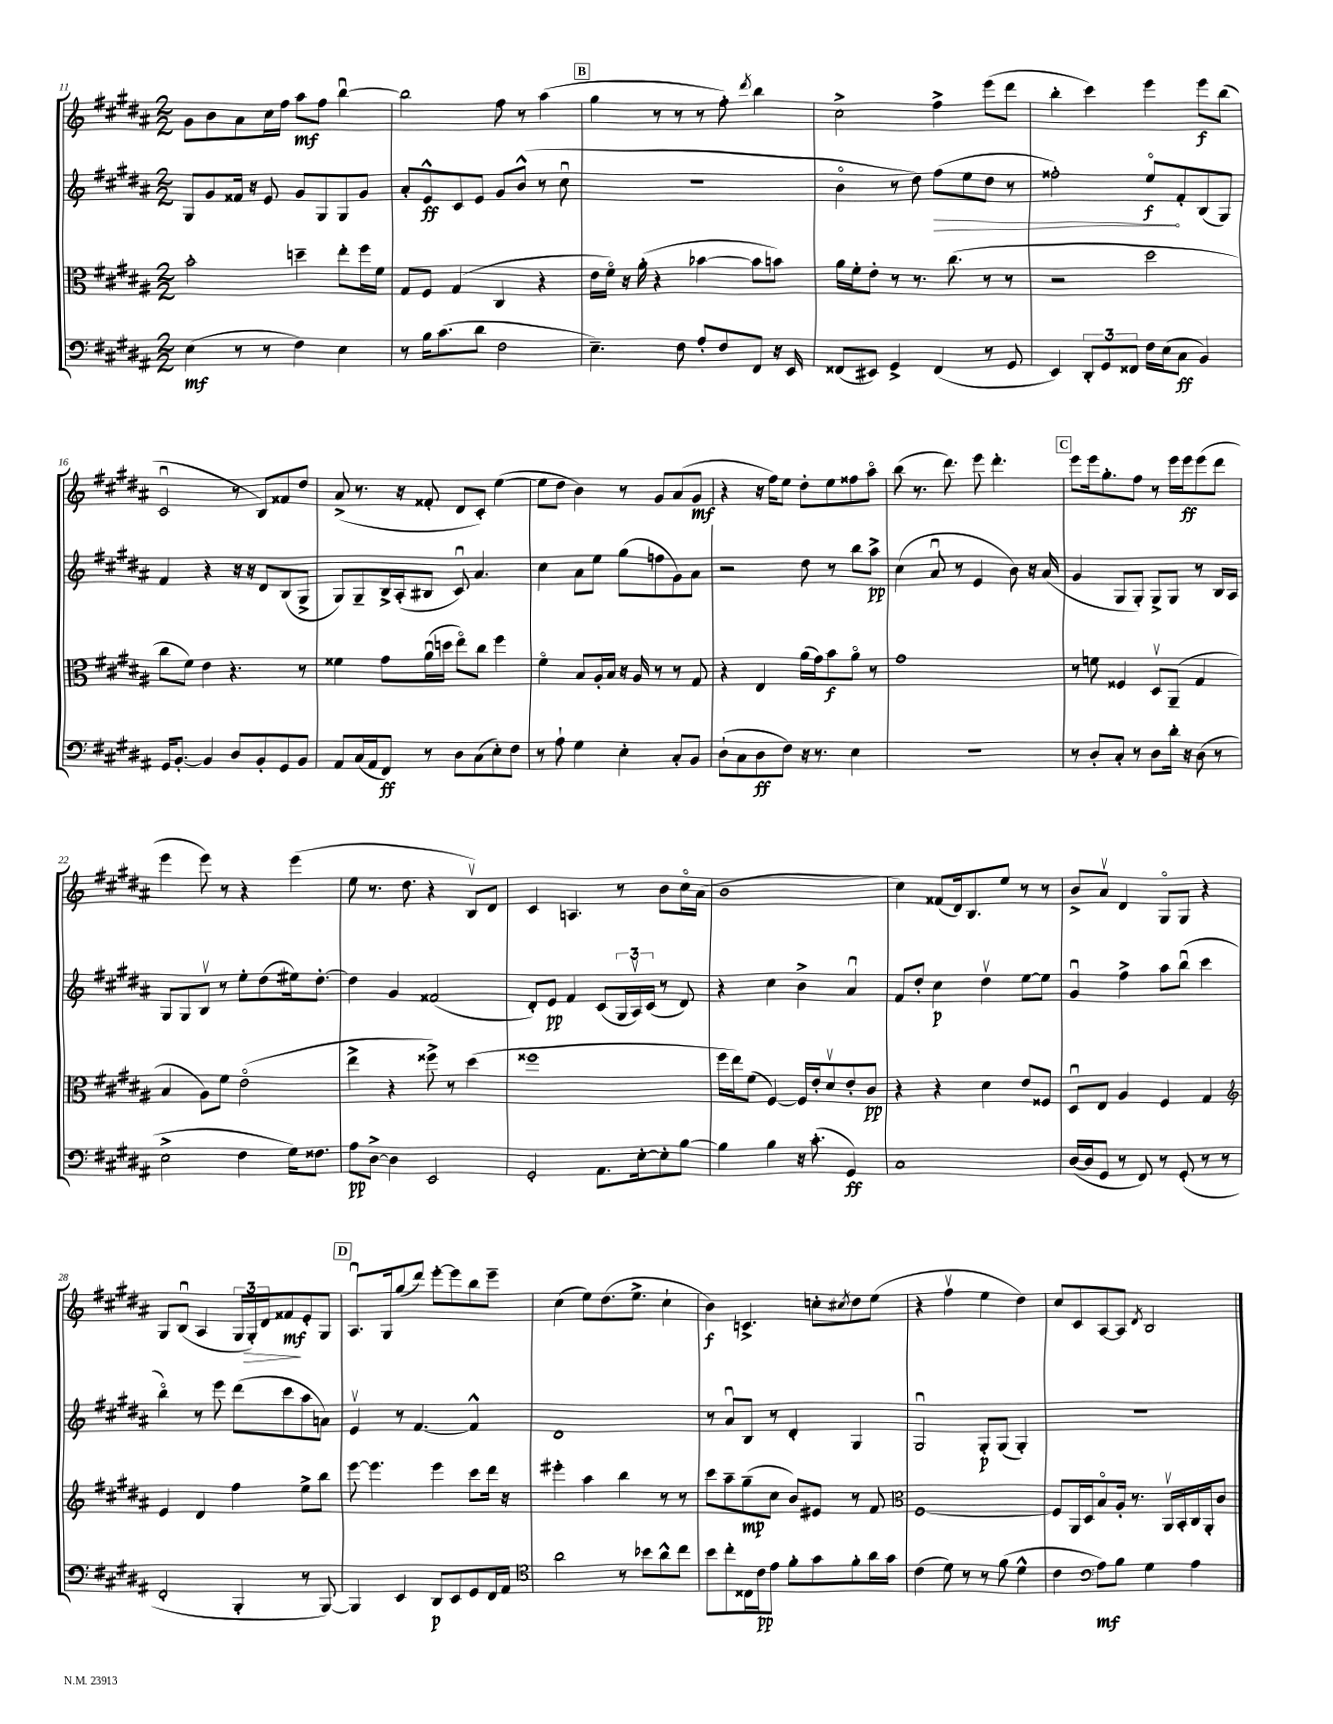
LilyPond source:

<<
\new StaffGroup <<
\new Staff = "s0" {
    \clef treble \key b \major \numericTimeSignature \time 2/2
    gis'8 b'8 ais'8 cis''16 fis''16 ais''8\mf fis''8 b''4~\downbow |
    b''2 fis''8 r8 ais''4( |
    \mark \markup { \box "B" } gis''4 r8 r8 r8 fis''8-.) \acciaccatura { dis'''8 } b''4 |
    cis''2-> fis''4-> e'''8( dis'''8 |
    b''4-. cis'''4) e'''4 e'''8\f b''8( |
    cis'2\downbow r8 b8) fisis'8 dis''8 |
    ais'8->( r8. r16 fisis'8-. dis'8 cis'8-.) e''4~( |
    e''8 dis''8 b'4) r8 gis'8 ais'8( gis'8\mf |
    r4 r16 fis''16) e''8 dis''8-. e''8 fisis''8 ais''8\flageolet |
    b''8( r8. dis'''8.) e'''8 dis'''4.-. |
    \mark \markup { \box "C" } e'''8 e'''16 gis''8.-. fis''8 r8 e'''16 e'''16\ff e'''8( dis'''8 |
    e'''4 e'''8) r8 r4 e'''4( |
    e''8 r8. dis''8. r4 b8\upbow) dis'8 |
    cis'4 a4. r8 b'8 cis''16\flageolet ais'16( |
    b'1 |
    cis''4) fisis'8( dis'16) b8. e''8 r8 r8 |
    b'8-> ais'8\upbow dis'4 gis8\flageolet gis8 r4 |
    gis8 b8\downbow( ais4 \tuplet 3/2 { gis16 gis16-.\>) dis'16 } fisis'8\mf\! e'8-. gis8 |
    \mark \markup { \box "D" } ais8.\downbow gis16 gis''8( dis'''8) e'''8~-. e'''8 b''8 e'''8-- |
    cis''4( e''8) dis''8.( e''8.-> cis''4-! |
    b'4\f) c'4.-> c''8-. \acciaccatura { cis''8 } dis''8 e''8( |
    r4 fis''4\upbow e''4 dis''4) |
    cis''8 cis'8 ais8~ ais8 \acciaccatura { dis'8 } b2 \bar "|." |
}
\new Staff = "s1" {
    \clef treble \key b \major \numericTimeSignature \time 2/2
    gis8 gis'8 fisis'16 r16 e'8 gis'8 gis8 gis8 gis'8 |
    ais'8-. e'8-^\ff cis'8 e'8 gis'8 b'8-^( r8 cis''8\downbow |
    \mark \markup { \box "B" } R1 |
    b'4\flageolet r8 dis''8) \once \override Hairpin.circled-tip = ##t fis''8\>( e''8 dis''8 r8 |
    fisis''2-.) e''8\flageolet\f\! fis'8-. b8( gis8) |
    fis'4 r4 r16 r16 dis'8 b8( gis8-> |
    gis8) gis8-- b16-> ais16-.( bis8 cis'8\downbow) ais'4. |
    cis''4 ais'8 e''8 gis''8( f''8 gis'8) ais'8 |
    r2 dis''8 r8 b''8 ais''8->\pp |
    cis''4( ais'8\downbow r8 e'4 b'8) r16 ais'16( |
    \mark \markup { \box "C" } gis'4 gis8 gis8-.) gis8-> gis8 r8 b16 ais16 |
    gis8 gis8 b8\upbow r8 e''8-. dis''8( eis''16) dis''8.~-. |
    dis''4 gis'4 fisis'2( |
    dis'8-.) e'8\pp fis'4 cis'8( \tuplet 3/2 { gis16 ais16\upbow) cis'16( } r8 dis'8) |
    r4 cis''4 b'4-> ais'4\downbow |
    fis'8 dis''8-. cis''4\p dis''4\upbow e''8~ e''8 |
    gis'4\downbow fis''4-> ais''8 b''8\downbow( cis'''4 |
    b''4\flageolet) r8 e'''8 dis'''8( cis'''8 ais''8 a'8) |
    \mark \markup { \box "D" } e'4\upbow r8 fis'4.~ fis'4-^ |
    dis'1 |
    r8 ais'8\downbow b8 r8 dis'4-. gis4 |
    gis2\downbow gis8-.\p gis8( gis4-.) |
    R1 \bar "|." |
}
\new Staff = "s2" {
    \clef alto \key b \major \numericTimeSignature \time 2/2
    b'2-. d''4-- e''8-. fis''16 fis'16 |
    gis8 fis8 gis4( cis4 r4 |
    \mark \markup { \box "B" } e'16 fis'16\flageolet) r16 ais'16-.( r4 bes'4~ bes'8 b'8) |
    ais'16 fis'16-. e'8-. r8 r8. cis''8.( r8 r8 |
    r2 dis''2 |
    cis''8 fis'8) e'4 r4. r8 |
    fisis'4 gis'8 ais'16\downbow( d''16 e''8\flageolet) cis''8 fis''4 |
    fis'4\flageolet b8 ais16-. b16 r16 ais16 r8 r8 gis8 |
    r4 e4 ais'16( gis'16) b'8\f ais'8\flageolet r8 |
    gis'1 |
    \mark \markup { \box "C" } r8 f'8 fisis4 dis8\upbow ais,8--( gis4 |
    b4 ais8) fis'8 e'2\flageolet( |
    e''4-> r4 fisis''8->) r8 dis''4( |
    fisis''1 |
    fis''16 e''16) fis'8( fis4~) fis16 e'16-. dis'8\upbow e'8-. cis'8\pp |
    r4 r4 dis'4 e'8 fisis8 |
    dis8\downbow e8 ais4 fis4 gis4 |
    \clef treble e'4 dis'4 fis''4 e''8-> b''8 |
    \mark \markup { \box "D" } e'''8~ e'''4. e'''4 cis'''8 dis'''16 r16 |
    eis'''4-. ais''4 b''4 r8 r8 |
    cis'''8 ais''8-- gis''8--\mp( cis''8 b'8) eis'8 r8 fis'8 |
    \clef alto fis1~ |
    fis8 ais,16 dis16 b8\flageolet ais16-. r8. ais,16\upbow b,16-. cis16 ais,16-. cis'8 \bar "|." |
}
\new Staff = "s3" {
    \clef bass \key b \major \numericTimeSignature \time 2/2
    e4\mf( r8 r8 fis4) e4 |
    r8 b16 cis'8.( dis'8 fis2 |
    \mark \markup { \box "B" } e4.--) fis8 ais8-. fis8 fis,8 r16 e,16 |
    fisis,8( eis,8) gis,4-> fisis,4( r8 gis,8 |
    e,4) \tuplet 3/2 { dis,8-. gis,8 fisis,8 } fis16 e16( cis8\ff b,4) |
    gis,16 b,8.~-. b,4 dis8 b,8-. gis,8 b,8 |
    ais,8 cis16( ais,16 fis,8\ff) r8 dis8 cis8( e8-.) fis8 |
    r8 ais8-! gis4 e4-. cis8-. b,8 |
    dis8-!( cis8 dis8\ff fis8) r16 r8. e4 |
    r1 |
    \mark \markup { \box "C" } r8 dis8-. cis8-. r8 dis8 dis'16-. r16 dis8( r8 |
    e2-> fis4 gis16) fisis8. |
    ais8\pp dis8~-> dis4 e,2 |
    gis,2-. ais,8. e16~-. e8-. b8~ |
    b4 b4 r16 cis'8.-.( gis,4\ff) |
    cis1 |
    dis16~( dis16 gis,8 r8 fis,8) r8 gis,8-.( r8 r8 |
    fis,2-. b,,4-. r8 b,,8~) |
    \mark \markup { \box "D" } b,,4 e,4 dis,8\p e,8 gis,8 fis,16 ais,16 |
    \clef tenor ais'2 r8 bes'8 ais'8-^ cis''8 |
    b'8 cis''8-. cisis16 cis'16\pp e'8 fis'8-. gis'8 fis'8-. ais'16 gis'16 |
    cis'4( dis'8) r8 r8 fis'8( dis'4-^ |
    cis'4 \clef bass ais8\mf) b8 gis4 ais4 \bar "|." |
}
>>
>>
\layout { \context { \Score currentBarNumber = #11 } }
